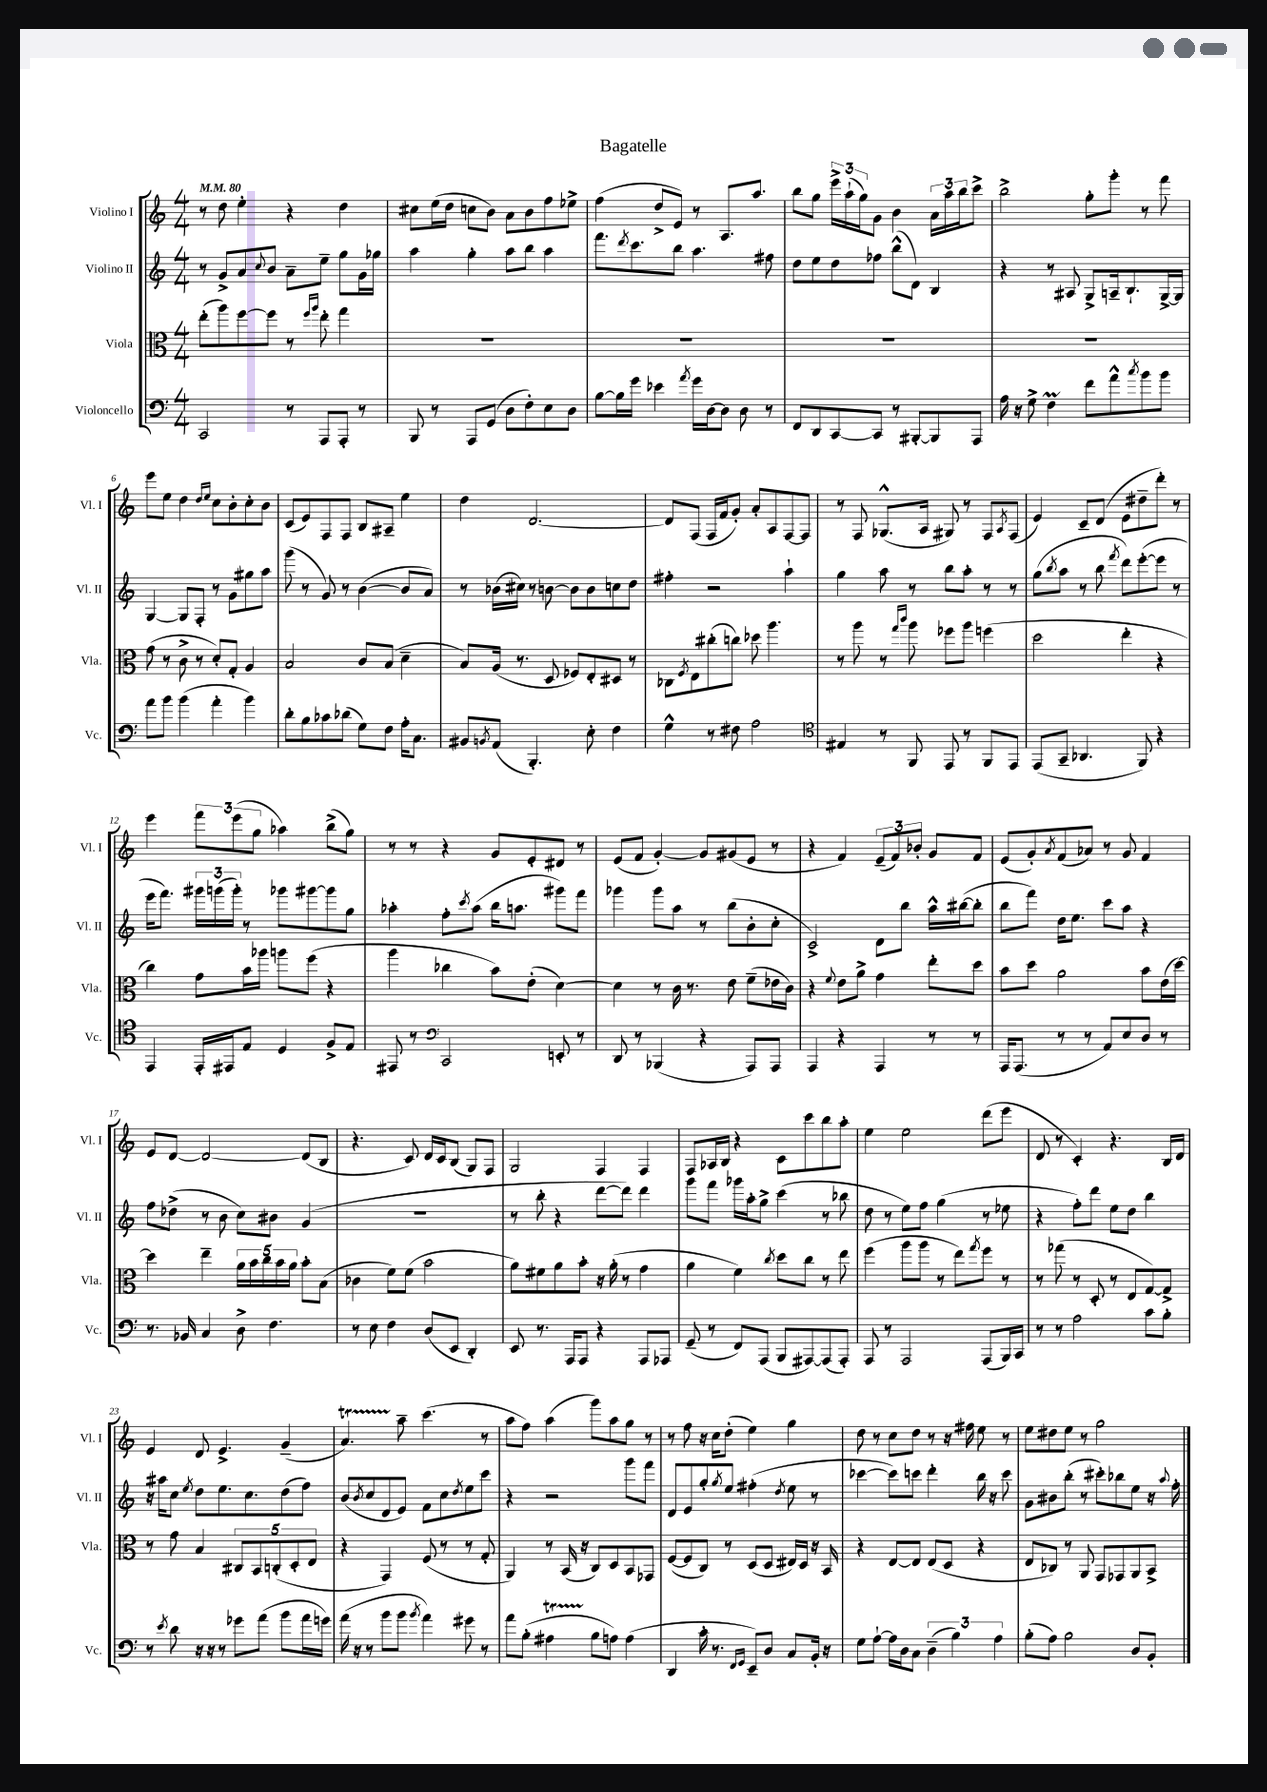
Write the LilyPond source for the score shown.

\header { title = "Bagatelle" }
<<
\new StaffGroup <<
\new Staff = "s0" \with { instrumentName = "Violino I" shortInstrumentName = "Vl. I" } {
    \clef treble \key c \major \numericTimeSignature \time 4/4 \tempo 4 = 80
    r8 d''8 e''4-. r4 d''4 |
    cis''8 e''16( d''16 c''8 b'8) a'8 b'8 f''8 ees''8-> |
    f''4( d''8-> e'8) r8 a8. a''8. |
    b''8 g''8 \tuplet 3/2 { e'''16-> a''16-!( g''16) } g'8 b'4 \tuplet 3/2 { a'16 a''16 b''16 } c'''8-> |
    b''2-> g''8-. g'''8-. r8 f'''8 |
    e'''8 e''8 d''4 \grace { d''16 e''16 } c''8 b'8-. c''8-. b'8 |
    c'8( e'8) f8 f8 b8 ais8-- e''4 |
    d''4 d'2.~ |
    d'8 f8( f16 f'16 g'8-.) a'8-. a8 f8~ f8 |
    r8 f8 ges8.-^( a16 gis8) r8 f8 \acciaccatura { a8 } f8( |
    e'4) c'8-- d'8( e'8 dis''8-- d'''8-.) r8 |
    e'''4 \tuplet 3/2 { f'''8 e'''8( g''8 } aes''4) b''8->( g''8) |
    r8 r8 r4 g'8 e'8-. dis'8 r8 |
    e'8( f'8 g'4~-.) g'8 gis'8( e'8 r8 |
    r4 f'4) \tuplet 3/2 { e'8--( f'8) bes'8-. } g'8 f'8 |
    e'8( g'8-.) \acciaccatura { a'8 } f'8( aes'8) r8 g'8 f'4 |
    e'8 d'8~ d'2~ d'8( b8 |
    r4. c'8) d'16 c'16 b8( g8) f8 |
    g2 f4 f4 |
    f8 aes16 b16 r4 c'8 c'''8 b''8 a''8-. |
    e''4 e''2 d'''8( e'''8 |
    d'8 r8 c'4-.) r4. b16 d'16 |
    e'4 d'8 e'4.-> g'4--( |
    a'4.\startTrillSpan) a''8--\stopTrillSpan c'''4.( r8 |
    a''8 f''8) a''4( g'''8) a''8 g''8 r8 |
    r8 f''8 r16 c''16 d''8-.( e''4) g''4 |
    d''8 r8 c''8 d''8 r8 r16 fis''16 e''8 r8 |
    e''8 dis''8 e''8 r8 g''2 \bar "|." |
}
\new Staff = "s1" \with { instrumentName = "Violino II" shortInstrumentName = "Vl. II" } {
    \clef treble \key c \major \numericTimeSignature \time 4/4
    r8 g'8-> a'8 \appoggiatura { c''8 } b'8 a'8-- e''8-- g''8 g'16 ges''16 |
    a''4 g''4-. a''8 b''8 a''4 |
    f'''8. \acciaccatura { d'''8 } c'''8. b''8 a''4. fis''8 |
    d''8 e''8 d''8 fes''8 b''8-^( d'8) b4 |
    r4 r8 ais8 g8-> a16-- b8.-! g16~-> g16 |
    g4~ g8 f8-. r8 g'8 gis''8 a''8 |
    g'''8( r8 g'8) r8 b'4~( b'8 a'8) |
    r8 bes'16( cis''16) r8 b'8~ b'8 b'8 c''8 d''8 |
    fis''4-. r2 a''4-! |
    g''4 a''8 r8 b''8 a''8-. r8 r8 |
    g''8( \acciaccatura { b''8 } a''8 r8 b''8 \acciaccatura { f'''8 } d'''8) e'''8~-.( e'''8 r8 |
    e'''16 f'''8.) \tuplet 3/2 { gis'''16 g'''16( g'''16-.) } r8 ges'''8 gis'''8~ gis'''8 g''8 |
    aes''4-. f''8-. \acciaccatura { c'''8 } aes''8( b''16 a''8. gis'''8) f'''8 |
    ges'''4 ges'''8 a''8 r8 b''8( b'8-. c''8-. |
    c'2->) d'8 b''8 a''16-^ bis''16~( bis''8-. |
    b''8 f'''8) d''16 e''8. c'''8 a''8 r4 |
    f''8 des''8->( r8 b'8 c''8) bis'8 g'4( |
    R1 |
    r8 b''8-. r4 d'''8~ d'''8) d'''4 |
    g'''8 f'''8 ges'''16 a''16-. g''8-> c'''4( r8 bes''8 |
    d''8 r8 e''8) f''8 g''4( r8 ees''8 |
    r4 f''8-.) d'''8 e''8 d''8 b''4 |
    r16 ais''16 c''8 \acciaccatura { e''8 } d''8 e''8. c''8. d''8( f''8) |
    b'8( \acciaccatura { b'8 } c''8 d'8 e'8) f'8 c''8 \acciaccatura { d''8 } e''8 c'''8 |
    r4 r2 g'''8 f'''8 |
    d'8 e'8 g''8-. \acciaccatura { g''8 } e''8 fis''4-.( \acciaccatura { d''8 } e''8 r8 |
    ces'''4~ ces'''8) c'''8 d'''4-. b''16 r16 c'''8 |
    g'8 bis'8 b''8-.( r8 cis'''8-.) bes''8 e''8 r16 \appoggiatura { a''8 } f''16-. \bar "|." |
}
\new Staff = "s2" \with { instrumentName = "Viola" shortInstrumentName = "Vla." } {
    \clef alto \key c \major \numericTimeSignature \time 4/4
    e''8-.( a''8) f''8~ f''8 r8 \grace { f''16 a''16 } e''8-. g''4 |
    R1 |
    R1 |
    R1 |
    R1 |
    g'8( r8 c'8-> r8 d'8-.) g8-. a4 |
    b2 c'8 b8( d'4-- |
    b8) a16( r8. d8 fes8) e8-. dis8 r8 |
    ces8 \acciaccatura { f8 } e8 cis''8-.( c''8) des''8 a''4. |
    r8 a''8 r8 \grace { g''16 c'''16 } a''8 fes''8 a''8 f''4( |
    d''2 e''4-. r4 |
    c''4) g'8 b'16 aes''16 a''8 f''8( r4 |
    a''4 ces''4 b'8) e'8-.( d'4~) |
    d'4 r8 c'16 r8. e'8 f'8--( ees'16 c'16) |
    r4 \appoggiatura { f'8 } e'8 a'8-> g'4 e''8-. d''8 |
    b'8 d''8 a'2 b'8 e'16( d''16~) |
    d''4 e''4-- \tuplet 5/4 { a'16 b'16 c''16 b'16 a'16 } b'8-. b8( |
    ces'4 f'8) f'8( b'2 |
    a'8) fis'8 a'8 b'8-. r16 a'16-.( r8 g'4 |
    a'4 f'4) \acciaccatura { c''8 } d''8 c''8 r8 e''8 |
    f''4( a''8 a''8 r8 e''8) \acciaccatura { g''8 } f''8 r8 |
    r8 ges''8( r8 d8-. r8 e8 g8~) g8-> |
    r8 g'8 b4 \tuplet 5/4 { cis8 b,8 c8-.( d8-. e8 } |
    r4 g,4) f8( r8 r8 g8-. |
    a,4) r8 b,16( r16 c8) d8 b,8 ges,8 |
    f8~( f8 c8) r8 d8( d8 eis16) d16 r16 b,16 |
    r4 e8~ e8 e8( d8 r4 |
    e8 ces8) r8 a,8 g,8 ges,8 a,8 b,8-> \bar "|." |
}
\new Staff = "s3" \with { instrumentName = "Violoncello" shortInstrumentName = "Vc." } {
    \clef bass \key c \major \numericTimeSignature \time 4/4
    c,2 r8 a,,8 a,,8-. r8 |
    b,,8 r8 a,,8 g,8( d8 f8-.) e8 d8 |
    b8~ b16 g'16 ees'4 \acciaccatura { a'8 } g'16 d16~ d8 d8 r8 |
    f,8 d,8 c,8~ c,8 r8 bis,,8~-. bis,,8 a,,8 |
    a16 r16 g8-> f4\prall f'8 a'8-^ \acciaccatura { c''8 } b'8 b'8 |
    a'8 b'8 b'4( a'4-. b'4) |
    d'8-. b8 ces'8 des'8( g8) f8 a16-. c8. |
    bis,8 \acciaccatura { b,8 } a,8( b,,4.-.) e8-. f4 |
    g4-^ r8 fis8 a2 |
    \clef tenor eis4 r8 f,8 e,8 r8 f,8 e,8 |
    e,8( g,8-- aes,4. f,8) r4 |
    e,4 e,16-. eis,16 e8 d4 f8-> e8 |
    eis,8 r8 \clef bass c,2 e,8-. r8 |
    d,8 r8 bes,,4( r4 a,,8) a,,8 |
    a,,4 r4 a,,4 r8 r8 |
    a,,16 a,,8.( r8 r8 a,8) e8 d8 r8 |
    r8. bes,16 c4 d8-> f4. |
    r8 e8 f4 d8( e,8 d,4-.) |
    e,8 r8. a,,16 a,,8 r4 a,,8 aes,,8 |
    g,8--( r8 f,8) a,,8( b,,8 ais,,8~) ais,,8( ais,,8-.) |
    a,,8 r8 a,,2 a,,8( b,,16) c,16 |
    r8 r8 a2 c'8 b8-. |
    r8 \acciaccatura { e'8 } d'8 r16 r16 r8 ges'8 a'8( b'8 a'16 g'16) |
    a'16( r16 r8 b'8 b'8 \acciaccatura { b'8 } a'4) gis'8 r8 |
    a'8 b8-.( ais4\startTrillSpan b8\stopTrillSpan a8) a4( |
    d,4 c'16-. r8. \grace { f,16 g,16 } e,8--) d8 c8 b,16-. r16 |
    g8 a8~-! a16 d16 c8 \tuplet 3/2 { d4--( b4) a4 } |
    b8-.( a8) b2 d8 b,8-. \bar "|." |
}
>>
>>
